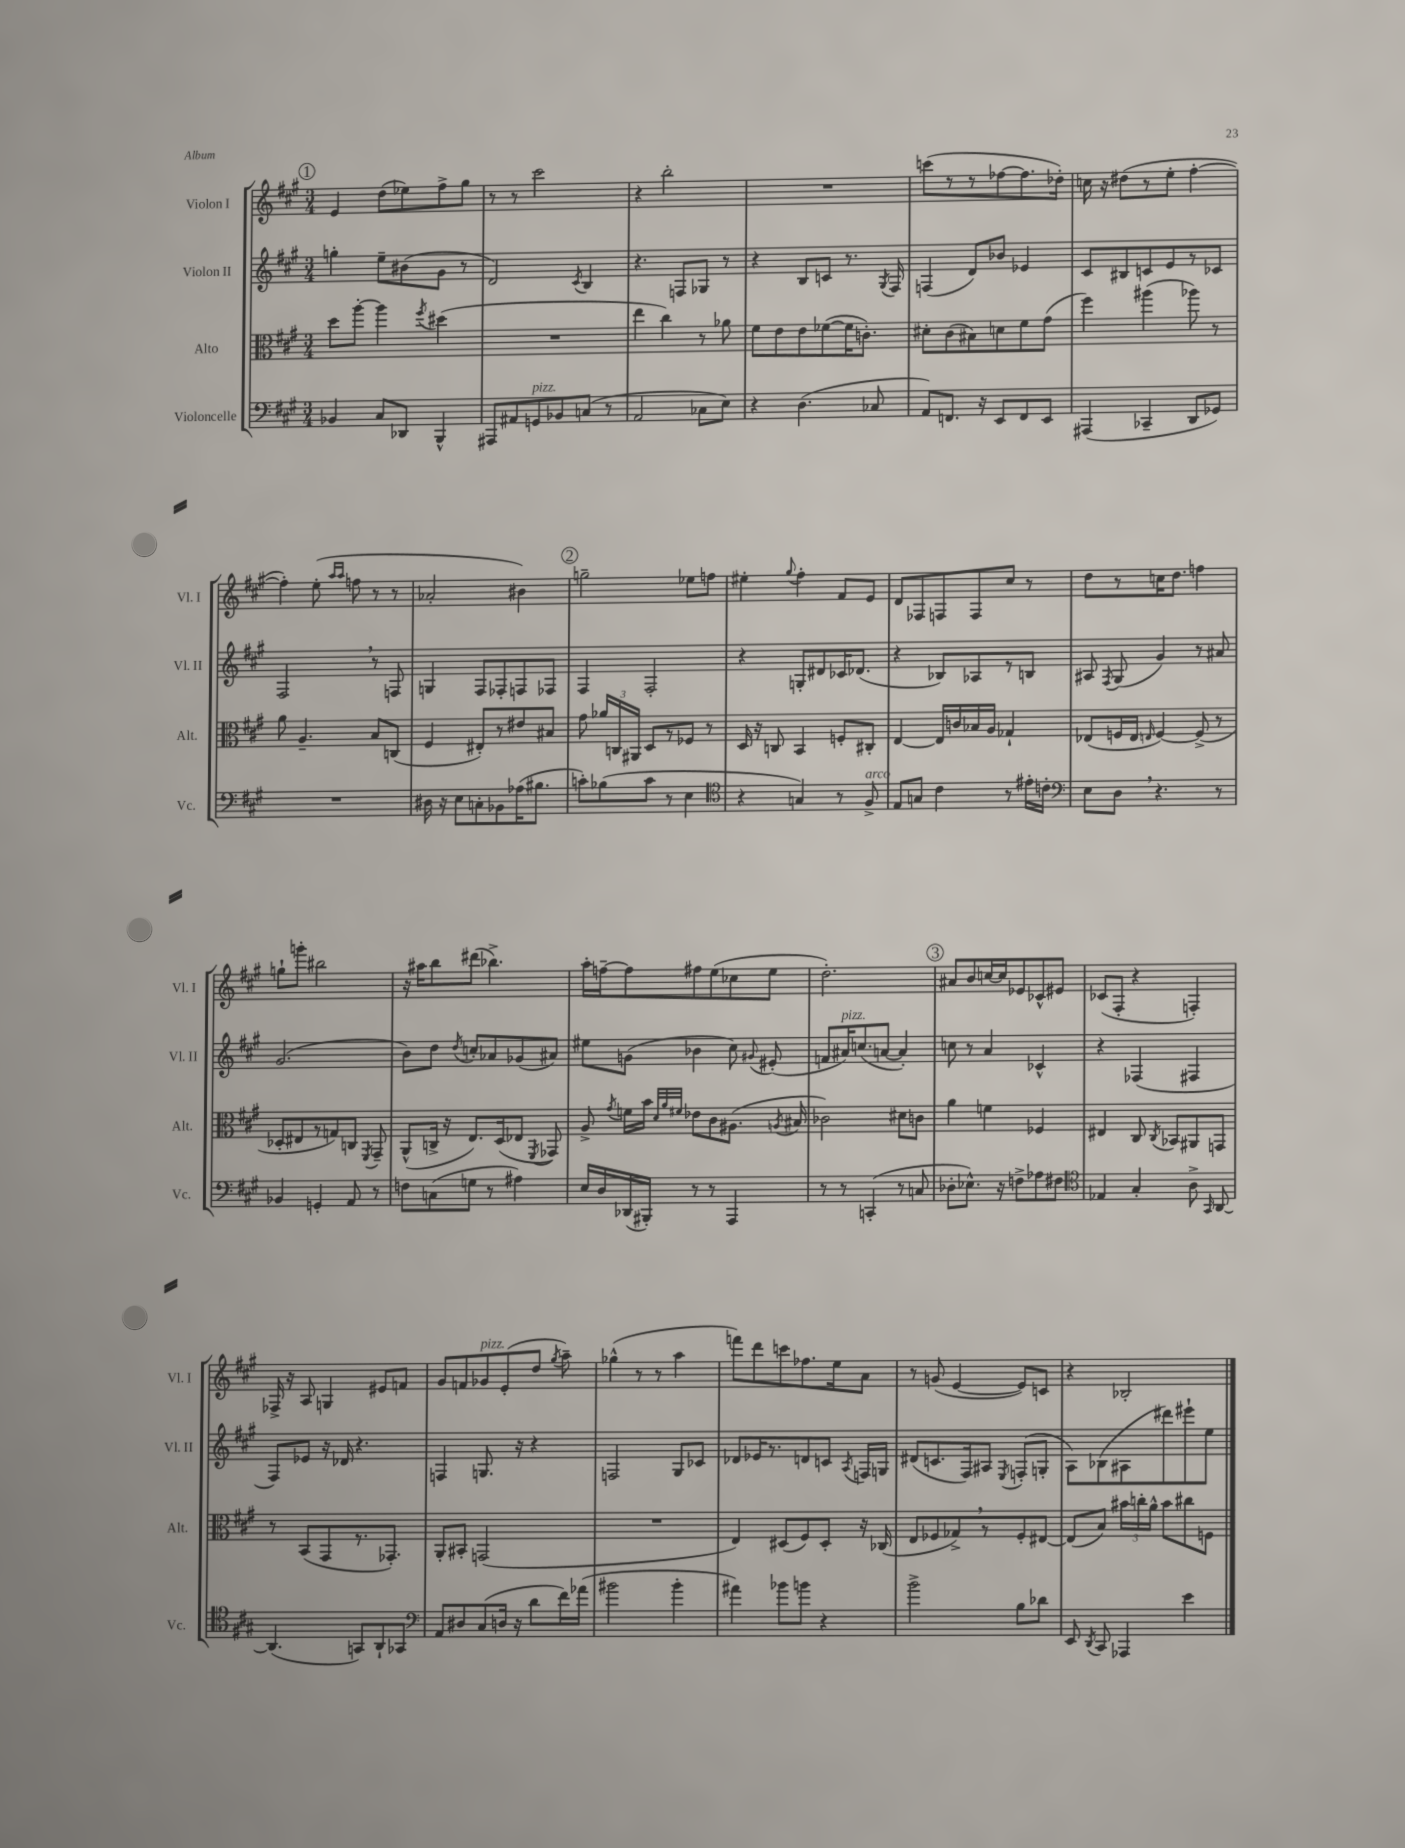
<<
\new StaffGroup <<
\new Staff = "s0" \with { instrumentName = "Violon I" shortInstrumentName = "Vl. I" } {
    \clef treble \key a \major \numericTimeSignature \time 3/4
    \autoBeamOff \mark \markup { \circle "1" } e'4 d''8[( ees''8) fis''8-> gis''8] |
    r8 r8 cis'''2 |
    r4 b''2-. |
    R2. |
    c'''8[( r8 r8 fes''8~ fes''8. des''16]-.) |
    c''16 r16 dis''8[( r8 e''8]-. fis''4~-. |
    fis''4-.) e''8-.( \grace { a''16[ a''16] } f''8 r8 r8 |
    aes'2-. bis'4) |
    \mark \markup { \circle "2" } g''2-- ees''8[ f''8] |
    eis''4-. \appoggiatura { gis''8 } fis''4-. fis'8[ e'8] |
    d'8[ fes8 f8 f8 cis''8] r8 |
    d''8[ r8 c''16 d''8.] f''4 |
    g''8[-! g'''8]-. bis''2 |
    r16 ais''16[ b''8 dis'''8]( bes''4.->) |
    a''16[-. f''16~-- f''8 fis''8 e''8( ces''8 e''8] |
    d''2.-.) |
    \mark \markup { \circle "3" } ais'8[ b'8 c''16~ c''16 ees'8 ces'8-^ eis'8] |
    ces'8[( fis8]-. r4 f4-.) |
    fes16-> r16 a8 g4 eis'8[ f'8] |
    gis'8[ f'8 ges'8^\markup { \italic "pizz." } e'8-.( d''8] \acciaccatura { gis''8 } a''8--) |
    ges''4-^( r8 r8 a''4 |
    f'''8[) d'''8 c'''8 fes''8. e''16 a'8] |
    r8 g'8( e'4~ e'8[) c'8] |
    r4 bes2-. \bar "|." |
}
\new Staff = "s1" \with { instrumentName = "Violon II" shortInstrumentName = "Vl. II" } {
    \clef treble \key a \major \numericTimeSignature \time 3/4
    \autoBeamOff \mark \markup { \circle "1" } g''4-. e''8[-- bis'8( gis'8] r8 |
    d'2) \acciaccatura { cis'8 } b4 |
    r4. f8[ ges8] r8 |
    r4 b8[ c'8] r8. \acciaccatura { gis8 } fis16 |
    f4( d'8[) bes'8] ees'4 |
    cis'8[ bis8 c'8 e'8 r8 ces'8] |
    fis2 \breathe r8 f8 |
    g4 fis8[ fes8-. f8 fes8] |
    \mark \markup { \circle "2" } fis4 fis2-. |
    r4 g8[-. dis'8 ces'16 des'8.]( |
    r4 bes8[) aes8 r8 b8] |
    ais8 \acciaccatura { fis8 } gis8( gis'4) r8 ais'8 |
    gis'2.( |
    b'8[) d''8] \acciaccatura { d''8 } c''8[-. aes'8 ges'8( ais'8]) |
    eis''8[ g'8]( bes'4 cis''8) \appoggiatura { gis'8 } eis'8-.( |
    f'8[ ais'16^\markup { \italic "pizz." }) c''8.( a'8]~ a'4-.) |
    \mark \markup { \circle "3" } c''8 r8 a'4 ces'4-^ |
    r4 fes4( fis4 |
    fis8[) ees'8] r16 des'16 r4. |
    f4 g8. r16 r4 |
    f2 gis8[ ces'8] |
    des'8[ ees'16 r8. d'8 c'8] \acciaccatura { a8 } f16[ g16] |
    dis'8[( c'8. fis16) ais8] \acciaccatura { e8 } f8[-.( g8]-. |
    a8[) bes8( ais8 dis'''8) eis'''8-! e''8] \bar "|." |
}
\new Staff = "s2" \with { instrumentName = "Alto" shortInstrumentName = "Alt." } {
    \clef alto \key a \major \numericTimeSignature \time 3/4
    \autoBeamOff \mark \markup { \circle "1" } d''8[ a''8]~-. a''4 \acciaccatura { fis''8 } dis''4( |
    R2. |
    e''4 cis''4) r8 aes'8 |
    fis'8[ e'8 e'8 fes'8~( fes'16 c'8.]-.) |
    dis'8[-. cis'8( bis8) d'8 fis'8 gis'8]( |
    fis''4) ais''4( aes''8) r8 |
    a'8 a4.-- b8[ c8]( |
    fis4 eis8[-.) r8 eis'8 bis8] |
    \mark \markup { \circle "2" } gis'8 \tuplet 3/2 { aes'16[ c16 ais,16] } d8[ r8 fes8] r8 |
    d16 r16 c8 b,4 f8[-. cis8]-. |
    e4~ e16[ c'16 bes16 a16] ges4-! |
    ees8[( f16 ees16] \grace { e16 } f4~) f8->( r8 |
    des8[-. eis8 r8 g8) c8] \acciaccatura { fis,8 } gis,8-- |
    a,8[-^( c16]-> r16 e8.[) d16( ees8] \acciaccatura { fis,8 } ges,8) |
    a8-> \acciaccatura { gis'8 } f'16[ b'16] \grace { d'32[ a'32 fis'32] } ees'8[ cis'8 ais8.]( \acciaccatura { a8 } bis16 |
    ces'2) dis'8[ c'8] |
    \mark \markup { \circle "3" } a'4 f'4 fes4 |
    eis4 cis8 \acciaccatura { cis8 } bes,8[ ais,8 g,8] |
    r8 b,8[( gis,8 r8. ges,8.]-.) |
    a,8[-. bis,8]-. g,2( |
    R2. |
    e4) dis8[( fis8) dis8]-. r16 ces16( |
    e8[ fes8 ges8->) \breathe r8 fes8-. eis8]~ |
    eis8[( b8]) \tuplet 3/2 { bis'16[ c''16-. a'16]-^ } bis'8[ cis''8 f8] \bar "|." |
}
\new Staff = "s3" \with { instrumentName = "Violoncelle" shortInstrumentName = "Vc." } {
    \clef bass \key a \major \numericTimeSignature \time 3/4
    \autoBeamOff \mark \markup { \circle "1" } bes,4 cis8[ des,8] b,,4-^ |
    ais,,8[ ais,8 g,8^\markup { \italic "pizz." } bes,8 c8]( r8 |
    a,2 ces8[ e8]) |
    r4 d4.( ces8 |
    a,8[) f,8.] r16 e,8[ f,8 e,8] |
    ais,,4( ces,4-- d,8[ ges,8]) |
    R2. |
    dis16 r16 e8[ c8-. bes,8 aes16( bis8.] |
    \mark \markup { \circle "2" } c'8[-.) bes8( c'8] r8 e4 |
    \clef tenor r4 g4) r8 fis8->^\markup { \italic "arco" } |
    e8[ g8] cis'4 r8 eis'16[-. c'16]-. |
    \clef bass e8[ d8] \breathe r4. r8 |
    bes,4 g,4-. a,8 r8 |
    f8[ c8( g8] r8 ais4) |
    e16[ d16 des,16( bis,,16]-.) r8 r8 a,,4 |
    r8 r8 c,4-.( r8 c8 |
    \mark \markup { \circle "3" } des8[-. ees8.]-^) r16 f8[-> aes8 fis8] |
    \clef tenor ees4 gis4-. a8-> \grace { gis,16 } a,8~ |
    a,4.( g,8[) a,8-! ges,8] |
    \clef bass a,8[ dis8 cis8( d16] r16 d'8[ fis'16) aes'16]( |
    bis'2 bis'4-. |
    ais'4) bes'8[ b'8] r4 |
    b'2-> b8[ des'8] |
    e,8 \acciaccatura { d,8 } cis,8 aes,,4 e'4 \bar "|." |
}
>>
>>
\layout { \context { \Score \remove "Bar_number_engraver" } }
